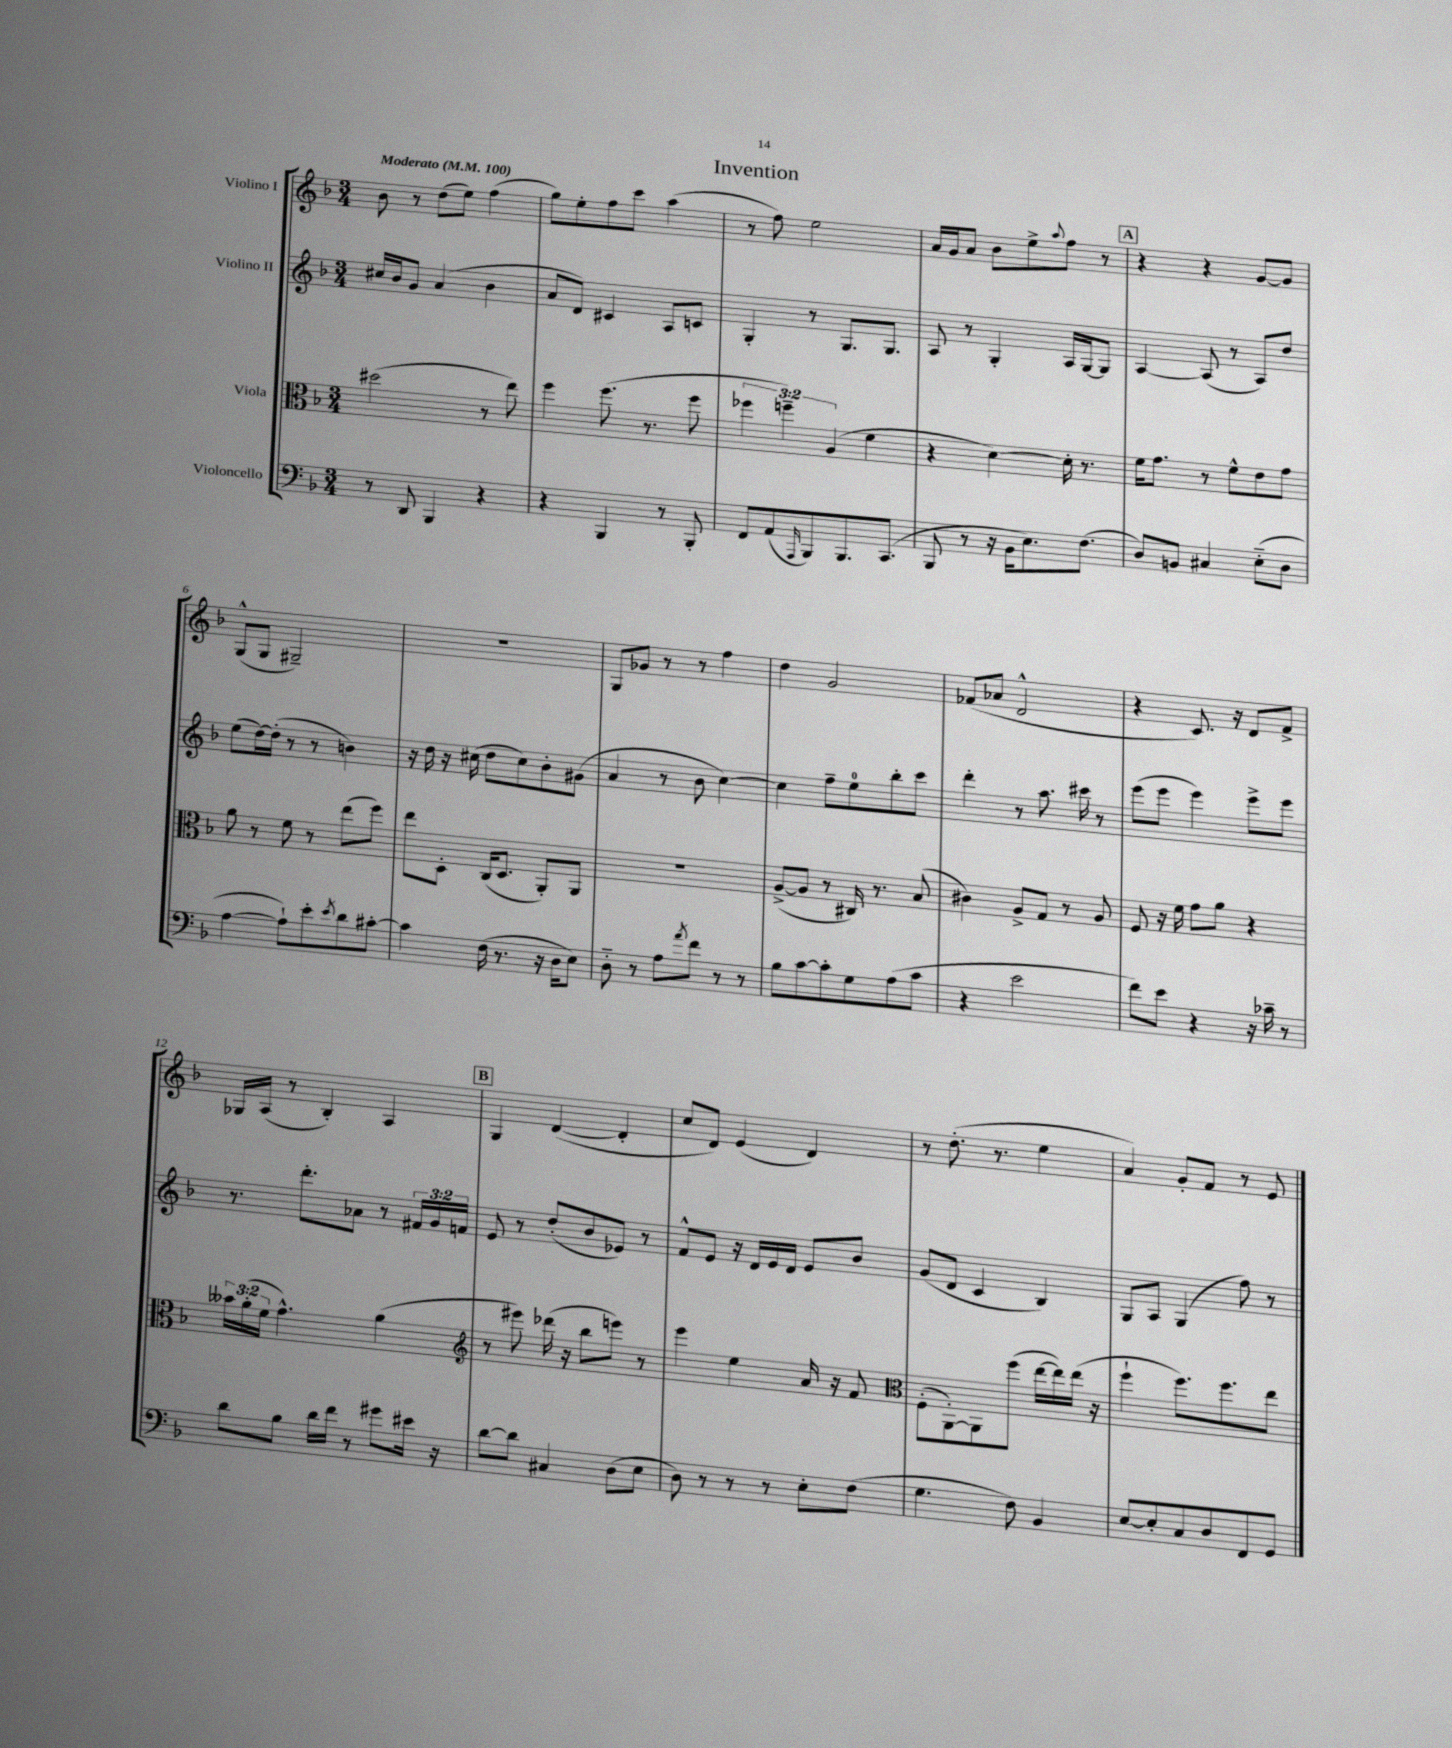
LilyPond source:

\header { title = "Invention" }
<<
\new StaffGroup <<
\new Staff = "s0" \with { instrumentName = "Violino I" } {
    \clef treble \key f \major \numericTimeSignature \time 3/4 \tempo "Moderato" 4 = 100
    bes'8 r8 d''8( e''8) f''4( |
    g''8) e''8-. f''8 c'''8 a''4( |
    r8 f''8) e''2 |
    a'16 g'16 a'8 bes'8 e''8-> \appoggiatura { a''8 } f''8 r8 |
    \mark \markup { \box "A" } r4 r4 g'8~ g'8 |
    g8-^( g8 gis2--) |
    R2. |
    g8 ges'8 r8 r8 f''4 |
    d''4 g'2 |
    fes'8( aes'8 d'2-^ |
    r4 c'8.) r16 d'8 f'8-> |
    ges16 a16( r8 bes4-.) a4 |
    \mark \markup { \box "B" } g4 d'4~( d'4-. |
    c''8 d'8) e'4( d'4) |
    r8 d''8.-.( r8. e''4 |
    a'4) g'8-. f'8 r8 e'8 \bar "|." |
}
\new Staff = "s1" \with { instrumentName = "Violino II" } {
    \clef treble \key f \major \numericTimeSignature \time 3/4 \override Staff.TupletNumber.text = #tuplet-number::calc-fraction-text
    cis''16 bes'16 g'8 a'4( bes'4 |
    a'8 d'8) cis'4 a8 c'8 |
    g4-. r8 g8. g8. |
    a8 r8 g4-. a16 g16~ g8 |
    \mark \markup { \box "A" } a4~ a8( r8 a8) d''8 |
    e''8( d''16~) d''16-.( r8 r8 b'4) |
    r16 d''16 r16 cis''16( d''8 cis''8) bes'8-. gis'8( |
    a'4 r8 bes'8 c''4~) |
    c''4 f''8-- e''8-0 bes''8-. c'''8 |
    d'''4-. r8 a''8. cis'''16 r8 |
    e'''8( e'''8 e'''4) e'''8-> e'''8 |
    r8. d'''8.-. aes'8 r8 \tuplet 3/2 { fis'16 g'16 f'16 } |
    \mark \markup { \box "B" } e'8 r8 d''8-.( bes'8 ees'8) r8 |
    f'8-^ e'8 r16 d'16 e'16 d'16 e'8 bes'8 |
    g'8( d'8 c'4 bes4) |
    g8 a8 g4( f''8) r8 \bar "|." |
}
\new Staff = "s2" \with { instrumentName = "Viola" } {
    \clef alto \key f \major \numericTimeSignature \time 3/4 \override Staff.TupletNumber.text = #tuplet-number::calc-fraction-text
    dis''2( r8 e''8) |
    f''4 f''8.( r8. f''8 |
    \tuplet 3/2 { fes''4 f''4--) a4( } f'4 |
    r4 d'4~) d'16-. r8. |
    \mark \markup { \box "A" } f'16 g'8. r8 f'8-^ e'8 g'8 |
    a'8 r8 f'8 r8 e''8( f''8) |
    e''8 d8-. c16( d8. a,8-.) a,8 |
    R2. |
    a8~->( a8 r8 cis16) r8. bes8( |
    cis'4) a8-> g8 r8 a8 |
    f8 r16 f'16 g'8 a'8 r4 |
    \tuplet 3/2 { beses'16 a'16-.( f'16 } g'4.-^) a'4( |
    \mark \markup { \box "B" } \clef treble r8 eis'''8) des'''16( r16 bes''8 e'''8) r8 |
    e'''4 e''4 a'16 r16 f'8 |
    \clef alto f8-.( a,8~-.) a,8 f''8( e''16~ e''16) e''16( r16 |
    f''4-! f''8.) f''8. e''8 \bar "|." |
}
\new Staff = "s3" \with { instrumentName = "Violoncello" } {
    \clef bass \key f \major \numericTimeSignature \time 3/4
    r8 d,8 bes,,4 r4 |
    r4 bes,,4 r8 bes,,8-. |
    f,8 a,8( \grace { a,,16 } bes,,8) bes,,8. c,8.( |
    bes,,8 r8 r16 bes,16 e8.) f8.( |
    \mark \markup { \box "A" } d8) b,8 cis4 e8-_( d8 |
    a4~ a8-!) e'8-. \acciaccatura { e'8 } d'8 cis'8~-. |
    cis'4 f16( r8. r16 d16 e8) |
    d8-_ r8 a8 \acciaccatura { a'8 } f'8 r8 r8 |
    bes8 c'8~ c'8-. g8 a8( c'8 |
    r4 e'2 |
    f'8) e'8 r4 r16 ces'16-- r8 |
    d'8 bes8 d'16 f'16 r8 gis'8 eis'16 r16 |
    \mark \markup { \box "B" } d'8~ d'8 cis4 d8( e8 |
    d8) r8 r8 r8 e8-. f8( |
    g4. f8) bes,4 |
    e8~ e8-. c8 d8 f,8 g,8 \bar "|." |
}
>>
>>
